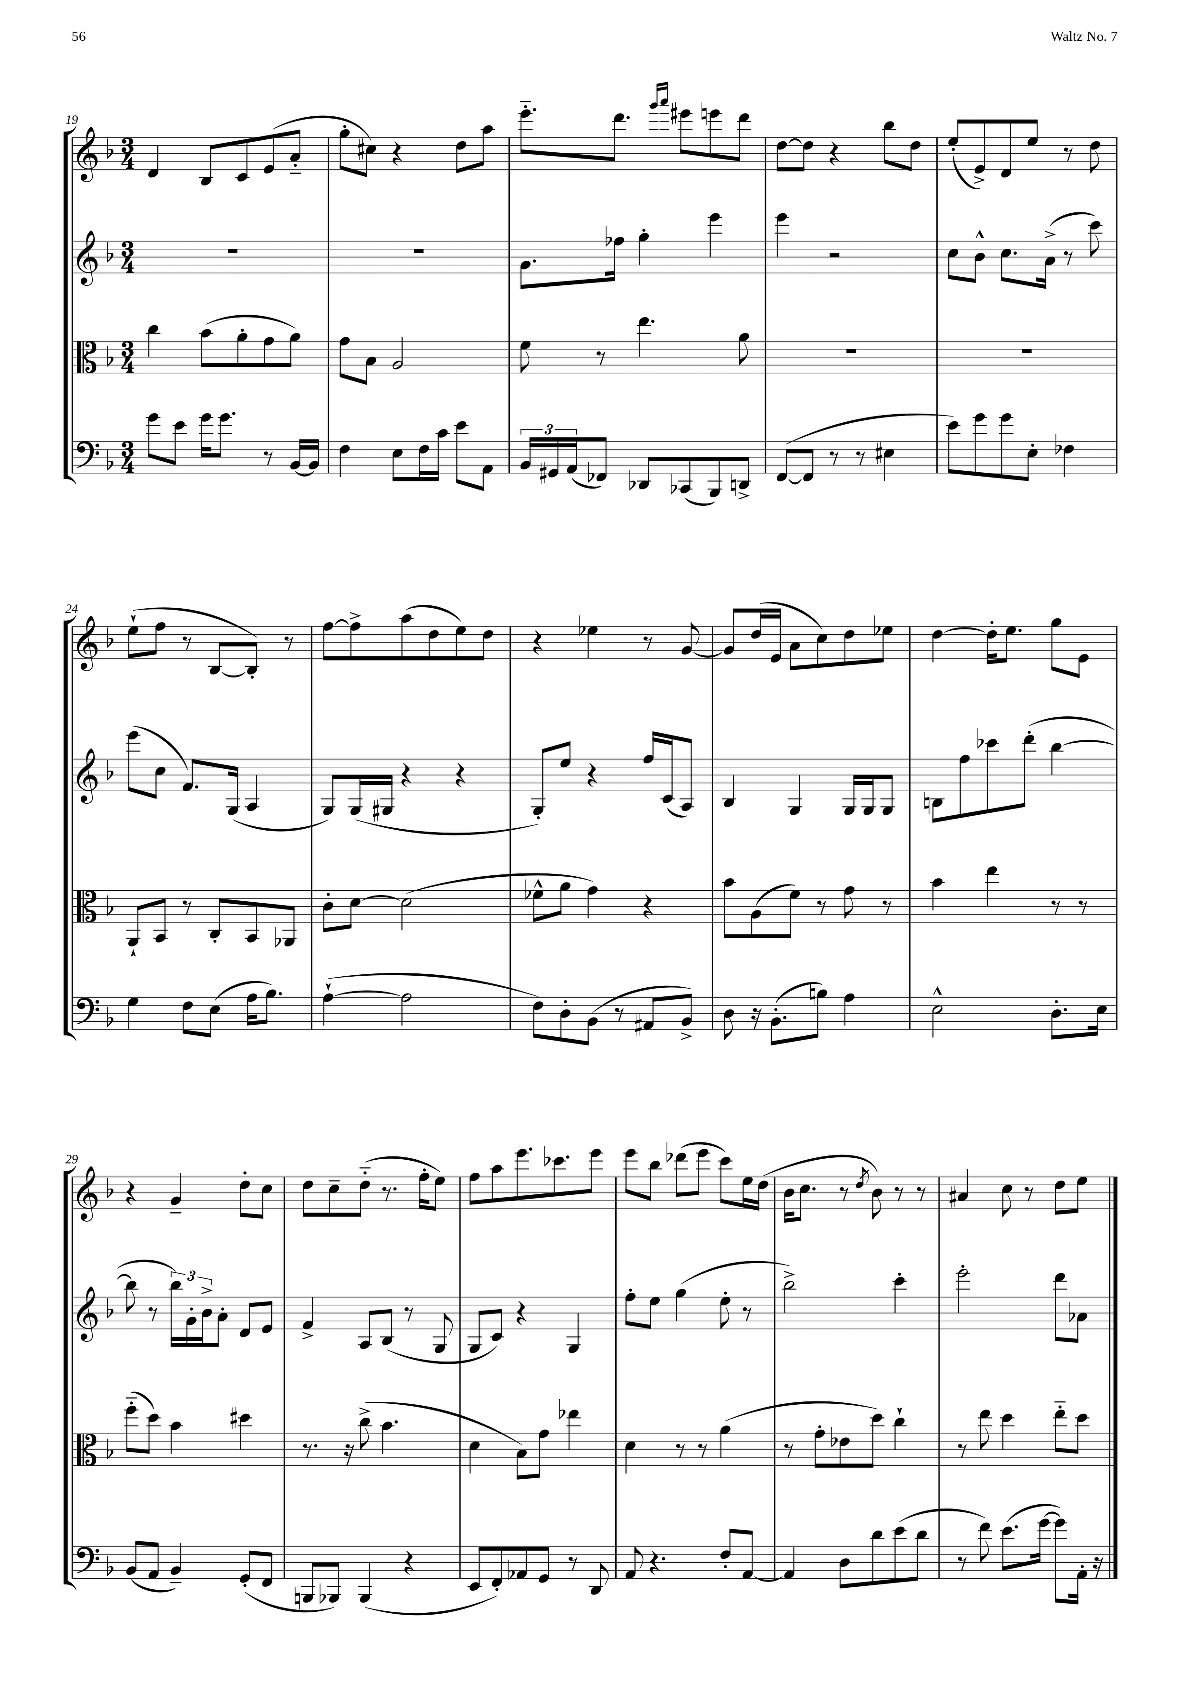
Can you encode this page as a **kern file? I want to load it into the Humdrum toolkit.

**kern	**kern	**kern	**kern
*part4	*part3	*part2	*part1
*staff4	*staff3	*staff2	*staff1
*clefF4	*clefC3	*clefG2	*clefG2
*k[b-]	*k[b-]	*k[b-]	*k[b-]
*M3/4	*M3/4	*M3/4	*M3/4
=19	=19	=19	=19
8g\L	4cc\	2.r	4d/
8e\J	.	.	.
16g\KL	(8b-\L	.	8B-/L
8.g\J	.	.	.
.	8a'\	.	8c/
8r	8g\	.	(8e/
[16BB-/LL	8a\J)	.	8a/J
16BB-/JJ]	.	.	.
=20	=20	=20	=20
4F\	8g\L	2.r	8gg'\L
.	8B-\J	.	8cc#X\J)
8E\L	2A/	.	4r
16F\L	.	.	.
16c\JJ	.	.	.
8e\L	.	.	8dd\L
8AA\J	.	.	8aa\J
=21	=21	=21	=21
24BB-/LL	8f\	8.g\L	8.eee\L
24GG#X/	.	.	.
(24AA/J	.	.	.
8FF-X/J)	8r	.	.
.	.	16ff-X\Jk	8.ddd\J
8DD-X/L	4.ee\	4gg'\	.
.	.	.	16qqggg/LL
.	.	.	16qqaaa/JJ
(8CC-X/	.	.	8eee#X\L
8BBB-/)	.	4eee\	8eeen\
8DDn^/J	8a\	.	8ddd\J
=22	=22	=22	=22
([8FF/L	2.r	4eee\	[8dd\L
8FF/J]	.	.	8dd\J]
8r	.	2r	4r
8r	.	.	.
4E#X\	.	.	8bb-\L
.	.	.	8dd\J
=23	=23	=23	=23
8e\L)	2.r	8cc\L	(8ee'/L
8g\	.	8b-^^\J	8e^/)
8g\	.	8.cc\L	8d/
8E'\J	.	.	8ee/J
.	.	(16a^\Jk	.
4F-X\	.	8r	8r
.	.	8ccc\)	8dd\
!!LO:LB:g=z
=24	=24	=24	=24
4G\	8AA`/L	(8eee\L	(8ee`\L
.	8BB-/J	8cc\J	8ff\J
8F\L	8r	8.f/L)	8r
(8E\J	8C'/L	.	[8B-/L
.	.	(16G/Jk	.
16A\KL	8BB-/	4A/	8B-'/J])
8.B-\J)	.	.	.
.	8AA-X/J	.	8r
=25	=25	=25	=25
([4A`\	8c'\L	8G/L)	[8ff\L
.	[8d\J	(16G/L	8ff^\]
.	.	16G#X/JJ	.
2A\]	(2d\]	4r	(8aa\
.	.	.	8dd\
.	.	4r	8ee\)
.	.	.	8dd\J
=26	=26	=26	=26
8F\L)	8f-X^^\L	8G'/L)	4r
8D'\	8a\J	8ee/J	.
(8BB-\J	4g\)	4r	4ee-X\
8r	.	.	.
8AA#X/L	4r	16ff/LL	8r
.	.	(16c/J	.
8BB-^/J)	.	8A/J)	[8g/
=27	=27	=27	=27
8D\	8b-\L	4B-/	8g/L]
16r	(8A\	.	(16dd/L
(8.BB-'\L	.	.	16e/JJ
.	8f\J)	4G/	8a\L
8Bn\J)	8r	.	8cc\)
4A\	8g\	16G/LL	8dd\
.	.	16G/J	.
.	8r	8G/J	8ee-X\J
=28	=28	=28	=28
2E^^\	4b-\	8Bn\L	[4dd\
.	.	8ff\	.
.	4ee\	8ccc-X\	16dd'\KL]
.	.	.	8.ee\J
.	.	(8ddd'\J	.
8.D'\L	8r	[4bb-\	8gg\L
.	8r	.	8e\J
16E\Jk	.	.	.
!!LO:LB:g=z
=29	=29	=29	=29
(8BB-/L	(8ff\L	8bb-\]	4r
8AA/J	8dd\J)	8r	.
4BB-~/)	4b-\	24bb-\LL)	4g~/
.	.	24g'\	.
.	.	24b-^\J	.
.	.	8a'\J	.
(8GG'/L	4dd#X\	8d/L	8dd'\L
8FF/J	.	8e/J	8cc\J
=30	=30	=30	=30
8BBBn/L	8.r	4f^/	8dd\L
8BBB-X/J)	.	.	8cc~\
.	16r	.	.
(4BBB-/	(8cc^\	8A/L	(8dd\J
.	4.b-\	(8B-/J	8.r
4r	.	8r	.
.	.	.	16ff'\KL
.	.	8G/	8ee\J)
=31	=31	=31	=31
8EE/L	4d\	8G/L	8ff\L
8FF'/)	.	8c/J)	8aa\
8AA-X/	8B-\L)	4r	8.eee\
8GG/J	8g\J	.	.
.	.	.	8.ccc-X\
8r	4ee-X\	4G/	.
8DD/	.	.	8eee\J
=32	=32	=32	=32
8AA/	4d\	8ff'\L	8eee\L
4.r	.	8ee\J	8bb-\J
.	8r	(4gg\	(8ddd-X\L
.	8r	.	8eee\J
8F'/L	(4a\	8ee'\	8ccc\L)
[8AA/J	.	8r	16ee\L
.	.	.	(16dd\JJ
=33	=33	=33	=33
4AA/]	8r	2bb-^\)	16b-\KL
.	.	.	8.cc\J
.	8g'\L	.	.
8D\L	8e-X\	.	8r
.	.	.	8qdd/
8d\	8dd\J)	.	8b-\)
(8e\	4cc`\	4ccc'\	8r
8d\J	.	.	8r
=34	=34	=34	=34
8r	8r	2eee'\	4a#X/
8f\)	8ee\	.	.
(8.e\L	4dd\	.	8cc\
.	.	.	8r
[16g\Jk	.	.	.
8g\L])	8ee\L	8ddd\L	8dd\L
16AA'\Jk	8dd\J	8a-X\J	8ee\J
16r	.	.	.
==	==	==	==
*-	*-	*-	*-
